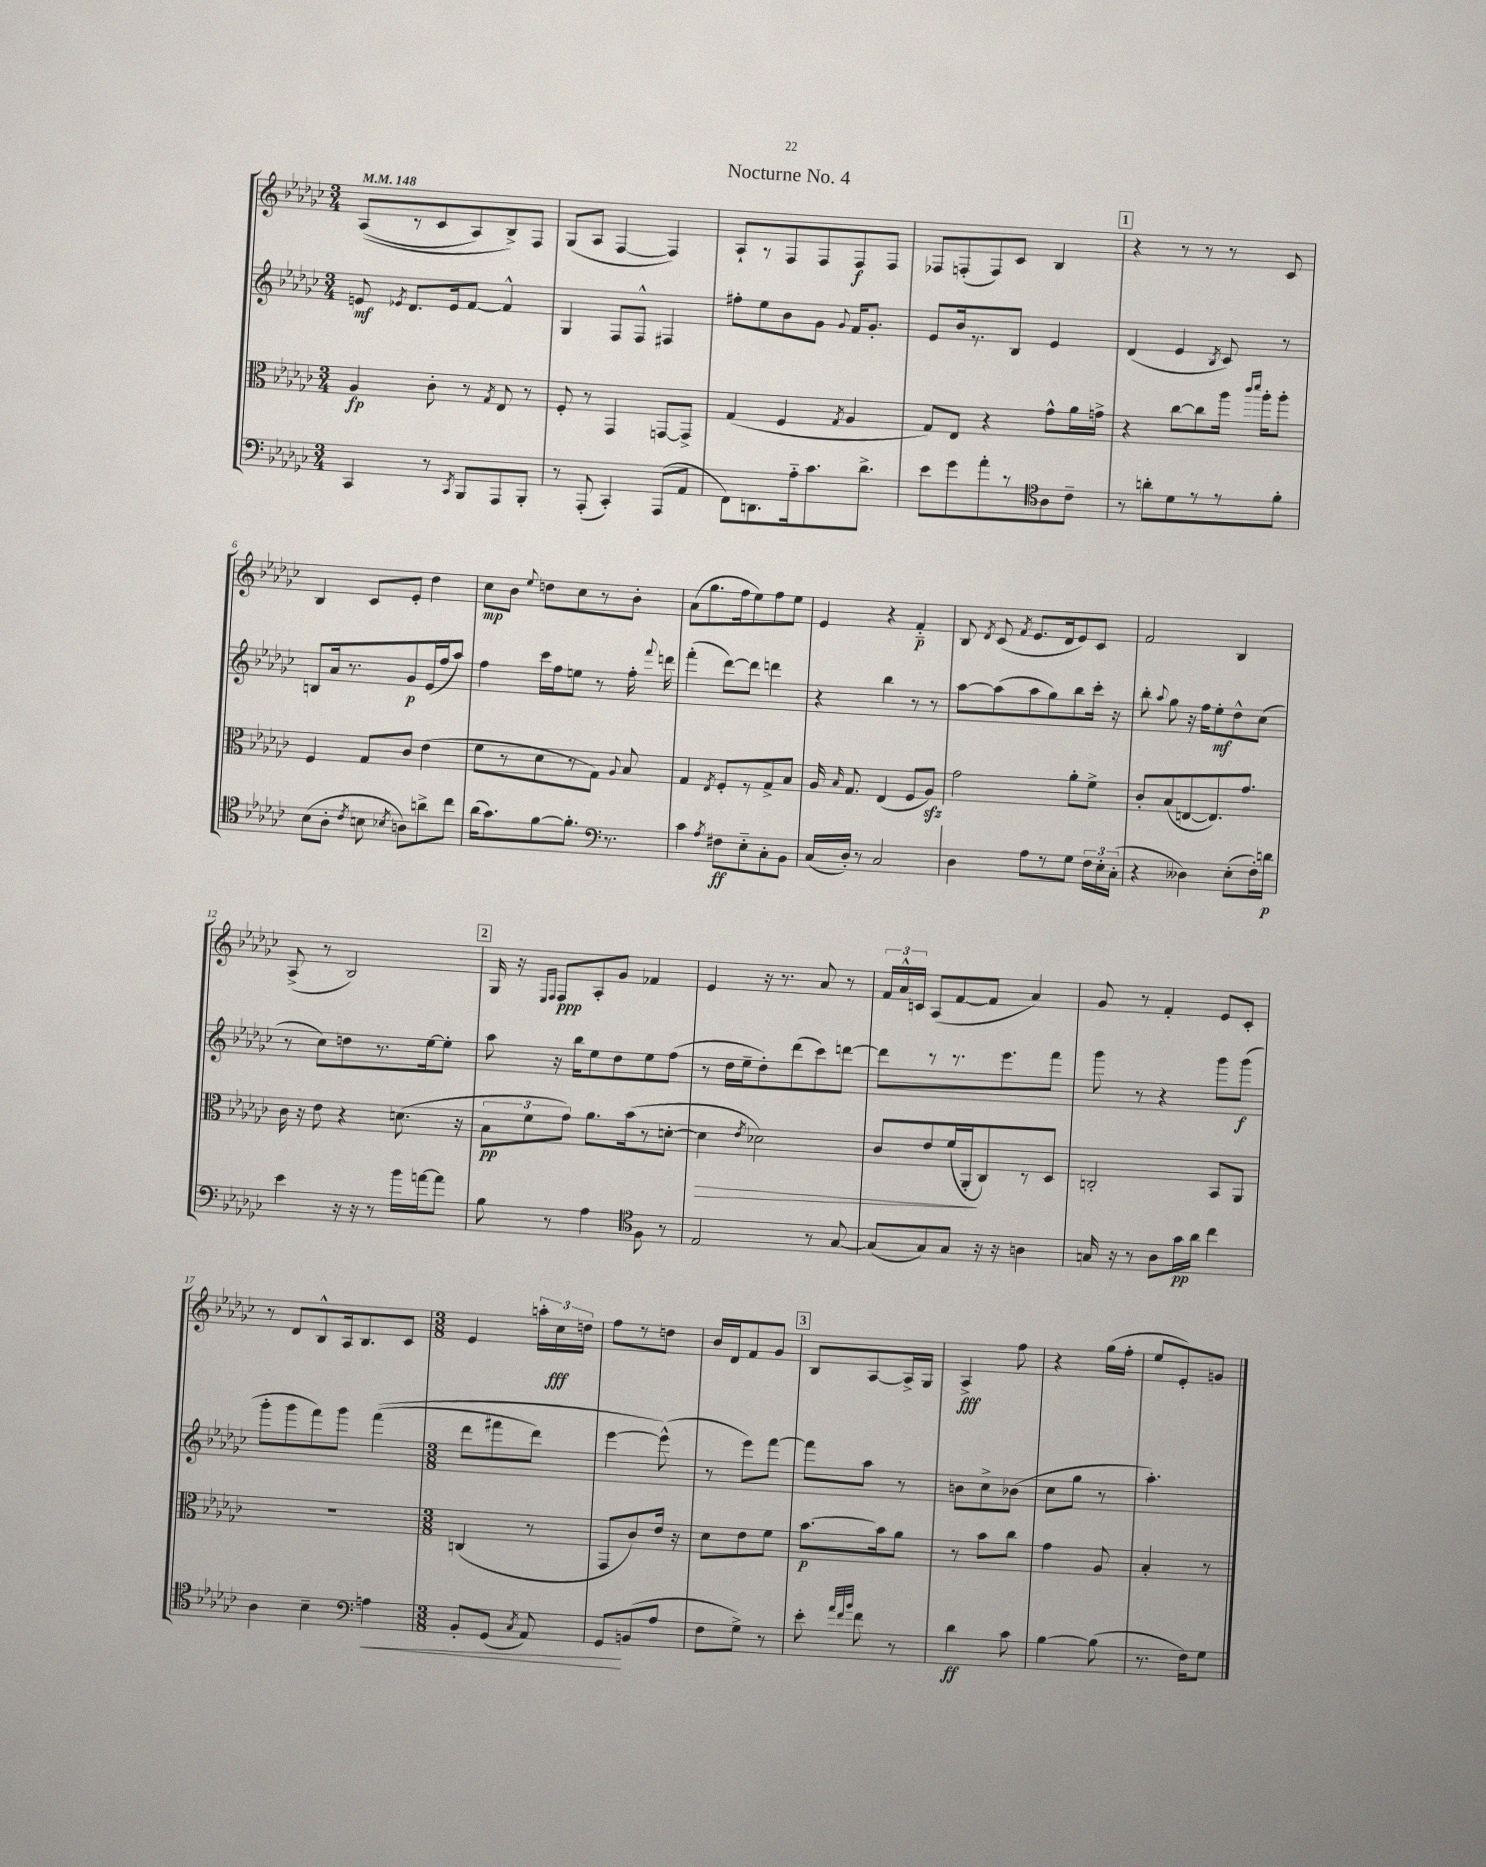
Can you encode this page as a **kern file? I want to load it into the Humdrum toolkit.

**kern	**kern	**kern	**kern
*staff4	*staff3	*staff2	*staff1
*clefF4	*clefC3	*clefG2	*clefG2
*k[b-e-a-d-g-c-]	*k[b-e-a-d-g-c-]	*k[b-e-a-d-g-c-]	*k[b-e-a-d-g-c-]
*M3/4	*M3/4	*M3/4	*M3/4
*MM148	*MM148	*MM148	*MM148
4CC-/	4A-/	8e/	&((8A-/L
.	.	8qe-/	.
.	.	8.d-/L	8r
8r	8c-'\	.	8c-/
.	.	16e-/k	.
8qCC-/	.	.	.
8BBB-/L	8r	[8f/J	8A-/)
.	8qG-/	.	.
8AAA-/	8E-/	4f^^/]	8B-^/&)
8BBB-'/J	8r	.	8F/J
=	=	=	=
8r	8F'/	4G-/	(8G-/L
(8AAA-'/	8r	.	8A-/J
4CC-'/)	4GG-/	8F/L	[4F/
.	.	8F^^/J	.
(8AAA-/L	[8GG/L	4F#/	4F/])
8AA-/J	8GG^/]J	.	.
=	=	=	=
8FF\L)	(4G-/	8ff#'\L	8A-`/L
8.DD\	.	8ee-\	8r
.	4F/	8b-\	8F/
16A-'~\k	.	.	.
8.c-\	.	8g-\J	8F/
.	8qG-/	8qqg-/	.
.	4A-/	16f/LK	8F/
8.d-^\J	.	8.g-'/J	.
.	.	.	8F/J
=	=	=	=
8e-\L	8G-/L)	8e-/L	8F-/L
8g-\	8E-/J	16b-/k	(8F'/
.	.	8.r	.
8a-'\	4r	.	8F/)
8r	.	8B-/J	8c-/J
8A-\	8g-^^\L	4e-/	4B-/
8c-~\J	16a-\L	.	.
.	16g^\JJ	.	.
=	=	=	=
*clefC4	*	*	*
8r	4r	(4d-/	4r
8a'\L	.	.	.
8d-\	[8cc-\L	4e-/	8r
8r	8cc-\]	.	8r
.	.	8qB-/	.
8r	16aa-\Jk	8c-/)	8r
.	16qqccc-/LL	.	.
.	16qqddd-/JJ	.	.
.	16aa-'\LK	.	.
8f'\J	8aa-'\J	8r	8c-/
=	=	=	=
(8B-\L	4F/	8B/L	4B-/
8A-'\J	.	16a-/k	.
.	.	8.r	.
8qc-/	.	.	.
8B\	8G-/L	.	8c-/L
8qB-/	.	.	.
8A\L)	8c-/J	8g-/	8e-'/J
8a^\	(4e-\	(16e-/L	4dd-\
.	.	16ff/J	.
8cc-\J	.	8aa-/J)	.
=	=	=	=
(16a-\LK	8f\L	4ff\	8cc-\L
8.g-\)	.	.	.
.	8r	.	8b-\J
.	.	.	8qqee-/
[8f\	8d-\	16ccc-\LL	8dd\L
.	.	16ff\J	.
8.f'\]J	8r	8ee\J	8cc-\
.	8G-\J)	8r	8r
8.r	.	.	.
.	8qqA-/	.	.
.	8B-/	16ff'\	8b-'\J
.	.	8qqfff/	.
.	.	16ddd\	.
=	=	=	=
*clefF4	*	*	*
4c-\	4G-/	(4fff'\	(8a-\L
.	.	.	8.gg-\
8qA-/	8qE-/	.	.
8F#\L	8F'/L	[8ddd-\L)	.
.	.	.	16ff\k
8E-'~\	8r	8ddd-\]J	8ee-\)
8C-'\	8G-^/	4ddd\	8ff\
8BB-\J	8B-/J	.	8ee-\J
=	=	=	=
(16C-/LL	16A-/	4r	4e-/
.	16qqB-/	.	.
16D-'/JJ)	8.G-/	.	.
8r	.	.	.
2C-/	(4E-/	4bb-\	4r
.	8F/L	8r	4f'~/
.	8A-/J)	8r	.
=	=	=	=
4D-\	2g-\	[8aa-\L	8B-/
.	.	.	8qd-/
.	.	(8aa-\]	(8c-/
.	.	.	8qf/
8A-\L	.	8aa-\	8.e-/L
8r	.	8gg-\)	.
.	.	.	16d-/k
8G-\J	8a-'\L	8bb-\	8e-/)
24F\LL	8f^\J	16ccc-'\Jk	8c-/J
24E-'\	.	.	.
.	.	16r	.
(24C-'\JJ	.	.	.
=	=	=	=
4r	8c-'/L	8bb-'\	2f/
.	.	8qqaa-/	.
.	(8B-/	8gg-\	.
4D--\)	[8E/	16r	.
.	.	16ff\LK	.
.	8.E/])	8ee-'\	.
(8E-'\L	.	8dd-^^\	4B-/
.	8.g-/J	.	.
16F'\L)	.	(8cc-\J	.
16d\JJ	.	.	.
=	=	=	=
4e-\	16c-\	8r	(8A-^/
.	16r	.	.
.	8e-\	8cc-\L)	8r
16r	4r	8dd\	2B-/)
16r	.	.	.
8r	.	8.r	.
16b-\LL	(8.d\	.	.
[16a\J	.	[16ee-\k	.
8a\]J	.	8ee-'\]J	.
.	16r	.	.
=	=	=	=
8B-\	12B-\L	8aa-\	16G-/
.	.	.	16r
.	12f\	.	.
.	.	.	16qqE-/LL
.	.	.	16qqF/JJ
8r	.	16r	8F/L
.	12g-\J)	.	.
.	.	16bb-\LK	.
4A-\	8.a-\L	8ee-\	8A-'/
.	.	8dd-\	8g-/J
.	(16b-\k	.	.
8F\	8r	8ee-\	4f-/
8r	[8d'\J	(8ff\J	.
=	=	=	=
*clefC4	*	*	*
2E-/	4d\]	8r	4e-/
.	.	16dd-\LL	.
.	.	16ee-~\J	.
.	8qe-/	.	.
.	2d-\)	8dd-'\)	16r
.	.	.	8.r
.	.	(8ddd-\	.
8r	.	8ccc-\)	8a-/
[8G-/	.	[8ddd\J	8r
=	=	=	=
(8G-/]L	8c-/L	8ddd\]L	24f/LL
.	.	.	24a-^^/
.	.	.	24c/JJ
8G-/)	8e-/	8r	(8A-/L
8G-/J	(16f/L	8.r	[8f/
.	16AA-'/J	.	.
16r	8C-/)	.	8f/]J
16r	.	8.eee-\	.
4A\	8r	.	4a-/)
.	8D-/J	8fff\J	.
=	=	=	=
16G/	2C'/	8ggg-\	8g-/
16r	.	.	.
8r	.	8r	8r
8A-\L	.	4r	4f'/
16g-\L	.	.	.
16a-\JJ	.	.	.
4cc-\	8BB-/L	8ggg-\L	8e-/L
.	8AA-/J	(8ggg-\J	8c-'/J
=	=	=	=
4A-\	2.r	8ggg-'\L	8r
.	.	8ggg-\	8d-/L
4B-~\	.	8fff\)	8B-^^/
.	.	8ggg-\J	16A-/k
.	.	.	8.B-/
4A\	.	&((4fff\	.
.	.	.	8c-/J
=	=	=	=
*clefF4	*	*	*
*M3/8	*M3/8	*M3/8	*M3/8
8BB-'/L	(4C/	8ddd-\L	4e-/
(8GG-/J	.	8fff#\	.
8qC-/	.	.	.
8AA-/)	8r	8ddd-\J)	24aa'\LL
.	.	.	24cc-\
.	.	.	24dd\JJ
=	=	=	=
8GG-/L	8GG-/L	[4eee-\	8ff\L
(8BB/	8c-/)	.	8r
8A-/J	16e-/Jk	(8eee-^^\]&)	8dd\J
.	16r	.	.
=	=	=	=
8F\L	8d-\L	8r	16b-/LL
.	.	.	16d-/J
8G-^\J)	8e-\	8eee-\L)	8f/
8r	8f\J	[8fff\J	8g-/J
=	=	=	=
8e-'\	[8.b-\L	8fff\]L	8B-/L
32qqa-/LLL	.	.	.
32qqf/	.	.	.
32qqb-/JJJ	.	.	.
8f\	.	8aa-\J	[8A-/
.	16b-\]k	.	.
8r	8a-\J	8r	16A-^/]L
.	.	.	16G-/JJ
=	=	=	=
4d-\	8r	8b\L	4A-^/
.	8b-\L	8cc-^\	.
8c-\	8cc-\J	(8b-\J	8ff\
=	=	=	=
[4B-\	4g-\	8cc-\L	4r
.	.	8gg-\J	.
(8B-\]	8A-/	8r	(16gg-\LL
.	.	.	16ff'\JJ
=	=	=	=
8.r	4B-'/	4.aa-'\)	8ee-/L
.	.	.	8e-'/)
16F\LK)	.	.	.
8G-\J	8r	.	8g/J
==	==	==	==
*-	*-	*-	*-
